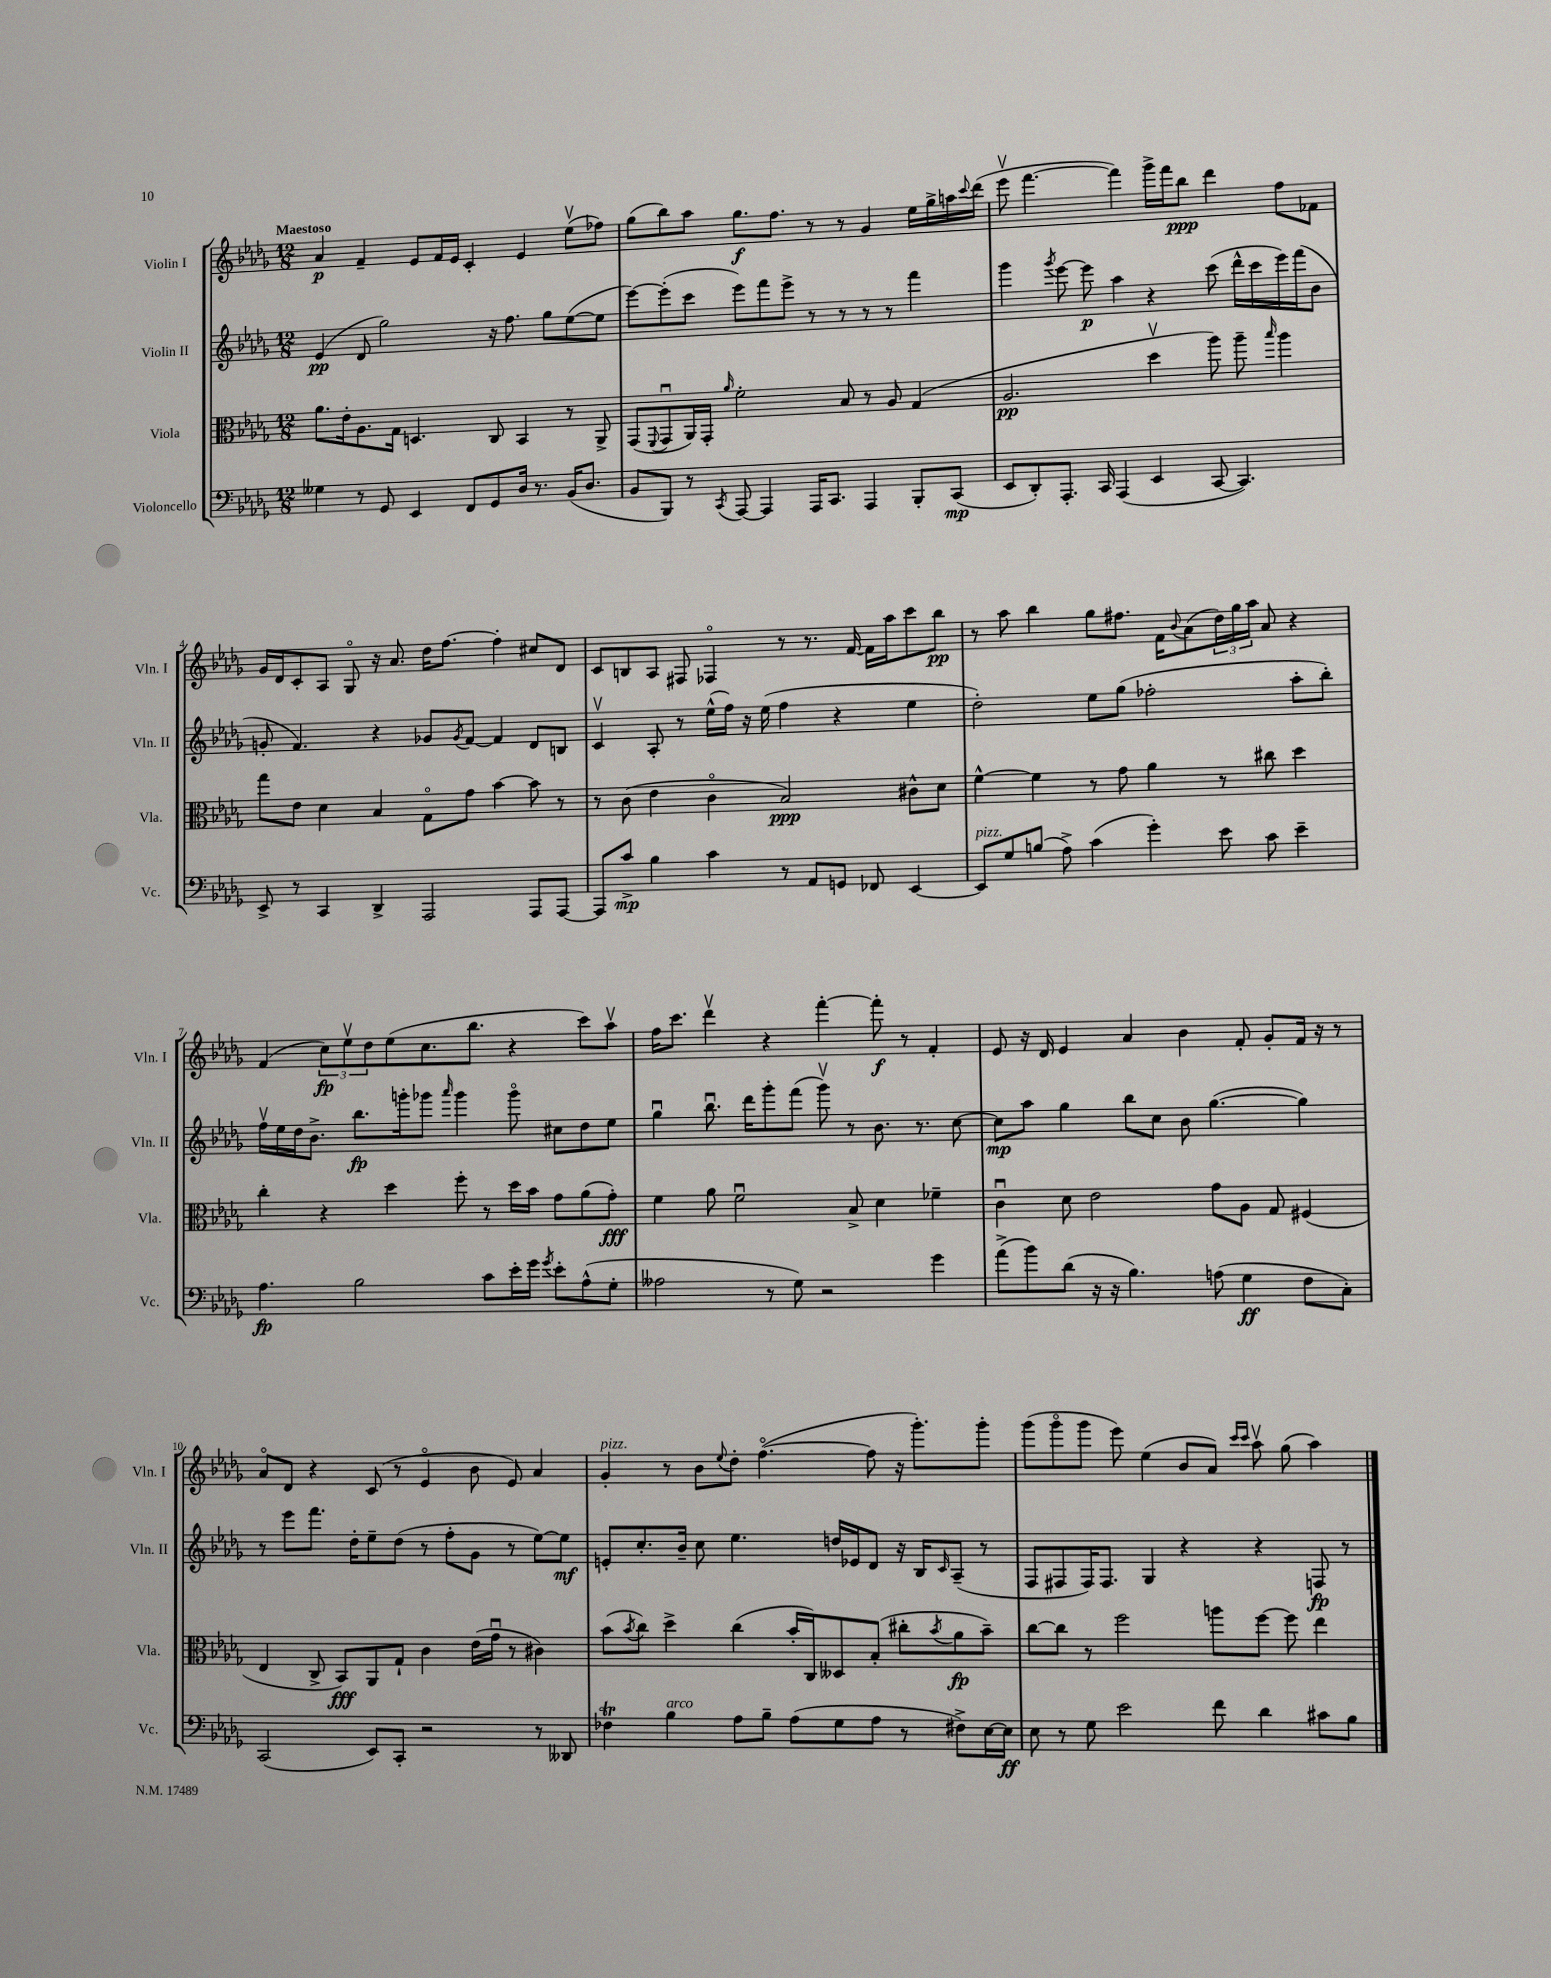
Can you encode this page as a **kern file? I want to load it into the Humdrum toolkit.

**kern	**dynam	**kern	**dynam	**kern	**dynam	**kern	**dynam
*part4	*part4	*part3	*part3	*part2	*part2	*part1	*part1
*staff4	*staff4	*staff3	*staff3	*staff2	*staff2	*staff1	*staff1
*I"Violoncello	*	*I"Viola	*	*I"Violin II	*	*I"Violin I	*
*I'Vc.	*	*I'Vla.	*	*I'Vln. II	*	*I'Vln. I	*
*clefF4	*	*clefC3	*	*clefG2	*	*clefG2	*
*k[b-e-a-d-g-]	*	*k[b-e-a-d-g-]	*	*k[b-e-a-d-g-]	*	*k[b-e-a-d-g-]	*
*M12/8	*	*M12/8	*	*M12/8	*	*M12/8	*
=1	=1	=1	=1	=1	=1	=1	=1
!	!	!	!	!	!	!LO:TX:a:B:t=Maestoso	!
4G--X\	.	8.a-\L	.	(4e-/	pp	4a-/	p
.	.	16e-'\k	.	.	.	.	.
8r	.	8.A-\	.	8d-/	.	4f~/	.
8GG-/	.	.	.	2gg-\)	.	.	.
.	.	16G-\Jk	.	.	.	.	.
4EE-/	.	4.Dn/	.	.	.	8e-/L	.
.	.	.	.	.	.	16f/L	.
.	.	.	.	.	.	16e-/JJ	.
8FF/L	.	.	.	.	.	4c'/	.
8GG-/	.	8C/	.	16r	.	.	.
.	.	.	.	8.ff\	.	.	.
16D-/Jk	.	4BB-/	.	.	.	4e-/	.
8.r	.	.	.	.	.	.	.
.	.	.	.	8gg-\L	.	.	.
(16BB-/KL	.	8r	.	([8ee-\	.	(8ee-v\L	.
8.D-/J	.	.	.	.	.	.	.
.	.	8AA-^/	.	8ee-\J]	.	8ff-X\J)	.
=2	=2	=2	=2	=2	=2	=2	=2
8BB-/L	.	(8GG-/L	.	[8eee-\L)	.	(8gg-\L	.
.	.	8qqFF/	.	.	.	.	.
8BBB-/J)	.	8GG-u/	.	(8eee-'\]	.	8bb-\)	.
8r	.	16AA-/L)	.	8ccc\J	.	8aa-\J	.
.	.	16GG-'/JJ	.	.	.	.	.
8qCC/	.	16qqa-/	.	.	.	.	.
[8AAA-/	.	2f'\	.	8eee-\L)	.	8.gg-\L	f
4AAA-/]	.	.	.	8fff\	.	.	.
.	.	.	.	.	.	8.ff\J	.
.	.	.	.	8eee-^\J	.	.	.
16AAA-/KL	.	.	.	8r	.	8r	.
8.CC/J	.	.	.	.	.	.	.
.	.	8B-/	.	8r	.	8r	.
4AAA-/	.	8r	.	8r	.	4g-/	.
.	.	8A-/	.	8r	.	.	.
8BBB-'/L	.	(4G-/	.	4fff\	.	16ee-\LL	.
.	.	.	.	.	.	16gg-^\	.
(8CC/J	mp	.	.	.	.	16aan\	.
.	.	.	.	.	.	8qqccc/	.
.	.	.	.	.	.	(16ddd-\JJ	.
=3	=3	=3	=3	=3	=3	=3	=3
8EE-/L	.	2.A-/	pp	4ggg-\	.	8eee-v\	.
8DD-'/)	.	.	.	.	.	[4.fff\	.
.	.	.	.	8qggg-/	.	.	.
8.AAA-'/J	.	.	.	[8eee-\	.	.	.
.	.	.	.	8eee-\]	p	.	.
16CC/	.	.	.	.	.	.	.
(4AAA-/	.	.	.	4aa-\	.	4fff\])	.
4EE-/	.	4dd-v\	.	4r	.	16ggg-^\LL	.
.	.	.	.	.	.	16fff\J	.
.	.	.	.	.	.	8bb-\J	ppp
[8CC/	.	8aa-\)	.	(8ccc\	.	4ddd-\	.
4.CC/])	.	8aa-~\	.	16ddd-^^\LL	.	.	.
.	.	.	.	16ccc\	.	.	.
.	.	16qqbb-/	.	.	.	.	.
.	.	4aa-\	.	16eee-\)	.	8ff\L	.
.	.	.	.	(16fff\J	.	.	.
.	.	.	.	8b-\J	.	8f-X\J	.
!!LO:LB:g=z
=4	=4	=4	=4	=4	=4	=4	=4
8EE-^/	.	8gg-\L	.	8gn'/	.	16g-/LL	.
.	.	.	.	.	.	16d-/J	.
8r	.	8e-\J	.	4.f/)	.	8c'/	.
4CC/	.	4d-\	.	.	.	8A-/J	.
.	.	.	.	.	.	8G-/	.
4DD-^/	.	4B-/	.	4r	.	16r	.
.	.	.	.	.	.	8.a-/	.
2AAA-/	.	8G-\L	.	8g-X/L	.	16dd-\KL	.
.	.	.	.	.	.	[8.ff\J	.
.	.	.	.	8qg-/	.	.	.
.	.	8g-\J	.	[8f/J	.	.	.
.	.	[4b-\	.	4f/]	.	4ff'\]	.
8AAA-/L	.	8b-\]	.	8d-/L	.	8cc#X/L	.
[8AAA-/J	.	8r	.	8Bn/J	.	8d-/J	.
=5	=5	=5	=5	=5	=5	=5	=5
8AAA-/L]	.	8r	.	4cv/	.	8c/L	.
8c^/J	mp	(8c\	.	.	.	8Bn/	.
4B-\	.	4e-\	.	8A-'/	.	8A-/J	.
.	.	.	.	8r	.	8F#X/	.
4c\	.	4c\	.	(16ee-^^\LL	.	4F-X/	.
.	.	.	.	16ff\JJ)	.	.	.
.	.	.	.	16r	.	.	.
.	.	.	.	(16ee-\	.	.	.
8r	.	2B-/)	ppp	4ff\	.	8r	.
8AA-/L	.	.	.	.	.	8.r	.
8GGn/J	.	.	.	4r	.	.	.
.	.	.	.	.	.	[16f/	.
8FF-X/	.	.	.	.	.	16f\LL]	.
.	.	.	.	.	.	16aa-\J	.
[4EE-/	.	8c#X^^\L	.	4ee-\	.	8ccc\	.
.	.	8d-\J	.	.	.	8bb-\J	pp
=6	=6	=6	=6	=6	=6	=6	=6
!LO:TX:a:i:t=pizz.	!	!	!	!	!	!	!
8EE-/L]	.	[4f^^\	.	2dd-'\)	.	8r	.
8G-/	.	.	.	.	.	8aa-\	.
(8Bn/J	.	4f\]	.	.	.	4bb-\	.
8A-^\)	.	.	.	.	.	.	.
(4c\	.	8r	.	8ee-\L	.	8gg-\L	.
.	.	8g-\	.	(8gg-\J	.	8.ff#X\J	.
4g-'\)	.	4a-\	.	2ff-X'\	.	.	.
.	.	.	.	.	.	16f\KL	.
.	.	.	.	.	.	8qqb-/	.
.	.	.	.	.	.	(8a-\	.
8e-\	.	8r	.	.	.	24dd-\L)	.
.	.	.	.	.	.	24gg-\	.
.	.	.	.	.	.	24aa-\JJ	.
8c\	.	8cc#X\	.	.	.	8a-/	.
4e-~\	.	4dd-\	.	8aa-'\L	.	4r	.
.	.	.	.	8bb-'\J)	.	.	.
!!LO:LB:g=z
=7	=7	=7	=7	=7	=7	=7	=7
4.A-\	fp	4cc'\	.	16ffv\LL	.	(4f/	.
.	.	.	.	16ee-\	.	.	.
.	.	.	.	16dd-\J	.	.	.
.	.	.	.	8.b-^\J	.	.	.
.	.	4r	.	.	.	12cc\L)	fp
.	.	.	.	.	.	12ee-v\	.
2B-\	.	.	.	8.bb-\L	fp	.	.
.	.	.	.	.	.	12dd-\	.
.	.	4dd-\	.	.	.	(8ee-\	.
.	.	.	.	16gggn'\k	.	.	.
.	.	.	.	8ggg-X\J	.	8.cc\	.
.	.	.	.	16qqaaa-/	.	.	.
.	.	8ff'\	.	4ggg-\	.	.	.
.	.	.	.	.	.	8.bb-\J	.
8c\L	.	8r	.	.	.	.	.
16e-'\L	.	16dd-\LL	.	8ggg-\	.	4r	.
16g-\JJ	.	16b-\JJ	.	.	.	.	.
8qg-/	.	.	.	.	.	.	.
8e-'\L	.	8g-\L	.	8cc#X\L	.	.	.
(8A-^^\	.	(8a-\	.	8dd-\	.	8ccc\L)	.
8G-'\J	.	8g-'\J)	fff	8ee-\J	.	8aa-v\J	.
=8	=8	=8	=8	=8	=8	=8	=8
2A--X\	.	4f\	.	4gg-u\	.	16ff\KL	.
.	.	.	.	.	.	8.ccc\J	.
.	.	8a-\	.	8.bb-u\	.	4ddd-v\	.
.	.	2fu\	.	.	.	.	.
.	.	.	.	16ddd-\KL	.	.	.
8r	.	.	.	8ggg-'\	.	4r	.
8G-\)	.	.	.	(8fff\J	.	.	.
2r	.	.	.	8ggg-v\)	.	[4fff'\	.
.	.	8B-^/	.	8r	.	.	.
.	.	4d-\	.	8.b-\	.	8fff'\]	f
.	.	.	.	.	.	8r	.
.	.	.	.	8.r	.	.	.
4g-\	.	4f-X~\	.	.	.	4f'/	.
.	.	.	.	[8cc\	.	.	.
=9	=9	=9	=9	=9	=9	=9	=9
(8a-^\L	.	4cu\	.	8cc\L]	mp	8e-/	.
8b-\)	.	.	.	8aa-\J	.	16r	.
.	.	.	.	.	.	16d-/	.
(8d-\J	.	8d-\	.	4gg-\	.	4e-/	.
16r	.	2e-\	.	.	.	.	.
16r	.	.	.	.	.	.	.
4.B-\)	.	.	.	8bb-\L	.	4a-/	.
.	.	.	.	8cc\J	.	.	.
.	.	.	.	8b-\	.	4b-\	.
(8An\	.	8g-\L	.	([4.gg-\	.	.	.
4G-\	ff	8A-\J	.	.	.	8f'/	.
.	.	8G-/	.	.	.	8g-'/L	.
8F\L	.	(4F#X/	.	4gg-\])	.	16f/Jk	.
.	.	.	.	.	.	16r	.
8C'\J)	.	.	.	.	.	8r	.
!!LO:LB:g=z
=10	=10	=10	=10	=10	=10	=10	=10
(2CC/	.	4E-/	.	8r	.	8a-/L	.
.	.	.	.	8eee-\L	.	8d-/J	.
.	.	8C^/	.	8.fff\J	.	4r	.
.	.	8BB-/L)	fff	.	.	.	.
.	.	.	.	16dd-'\KL	.	.	.
8EE-/L)	.	8AA-/	.	8ee-~\	.	(8c/	.
8CC'/J	.	8G-`/J	.	(8dd-\J	.	8r	.
2r	.	4c\	.	8r	.	4e-/	.
.	.	.	.	8ff'\L	.	.	.
.	.	(16e-\LL	.	8g-\J	.	8b-\	.
.	.	16g-u\JJ	.	.	.	.	.
.	.	8r	.	8r	.	8e-/)	.
8r	.	4c#X\)	.	[8ee-\L)	.	4a-/	.
8DD--X/	.	.	.	8ee-\J]	mf	.	.
=11	=11	=11	=11	=11	=11	=11	=11
!	!	!	!	!	!	!LO:TX:a:i:t=pizz.	!
4F-XT\	.	(8b-\L	.	8en'/L	.	4g-'/	.
.	.	8qb-/	.	.	.	.	.
.	.	8cc\J)	.	8.cc'/	.	.	.
!LO:TX:a:i:t=arco	!	!	!	!	!	!	!
4B-\	.	4dd-^\	.	.	.	8r	.
.	.	.	.	16b-~/Jk	.	.	.
.	.	.	.	8cc\	.	8b-\L	.
.	.	.	.	.	.	8qqee-/	.
8A-\L	.	(4cc\	.	4.ee-\	.	8dd-'\J	.
8B-~\J	.	.	.	.	.	([4.ff\	.
(8A-\L	.	16b-'/LL	.	.	.	.	.
.	.	16C/J)	.	.	.	.	.
8G-\	.	8D--X/	.	16ddn/LL	.	.	.
.	.	.	.	16e-X/J	.	.	.
8A-\J	.	(8B-'/J	.	8d-/J	.	8ff\]	.
8r	.	8cc#X'\L	.	16r	.	16r	.
.	.	.	.	16B-/KL	.	8.ggg-'\L)	.
.	.	8qb-/	.	16qqc/	.	.	.
8F#X^\L)	.	8a-\	fp	(8A-~/J	.	.	.
[16E-\L	.	8b-~\J)	.	8r	.	8ggg-'\J	.
16E-\JJ]	ff	.	.	.	.	.	.
=12	=12	=12	=12	=12	=12	=12	=12
8E-\	.	[8cc\L	.	8F/L	.	(8ggg-\L	.
8r	.	8cc\J]	.	8F#X/	.	8ggg-\	.
8G-\	.	8r	.	16F#/K)	.	8ggg-\J	.
.	.	.	.	8.F#/J	.	.	.
2e-\	.	2ff\	.	.	.	8eee-\)	.
.	.	.	.	4G-/	.	(4ee-\	.
.	.	.	.	4r	.	8b-/L	.
8f\	.	8aan\L	.	.	.	8a-/J)	.
.	.	.	.	.	.	16qqccc/LL	.
.	.	.	.	.	.	16qqccc/JJ	.
4d-\	.	[8ff\J	.	4r	.	8aa-v\	.
.	.	8ff\]	.	.	.	(8gg-\	.
8c#X\L	.	4ee-\	.	8Fn/	fp	4aa-\)	.
8B-\J	.	.	.	8r	.	.	.
==	==	==	==	==	==	==	==
*-	*-	*-	*-	*-	*-	*-	*-
